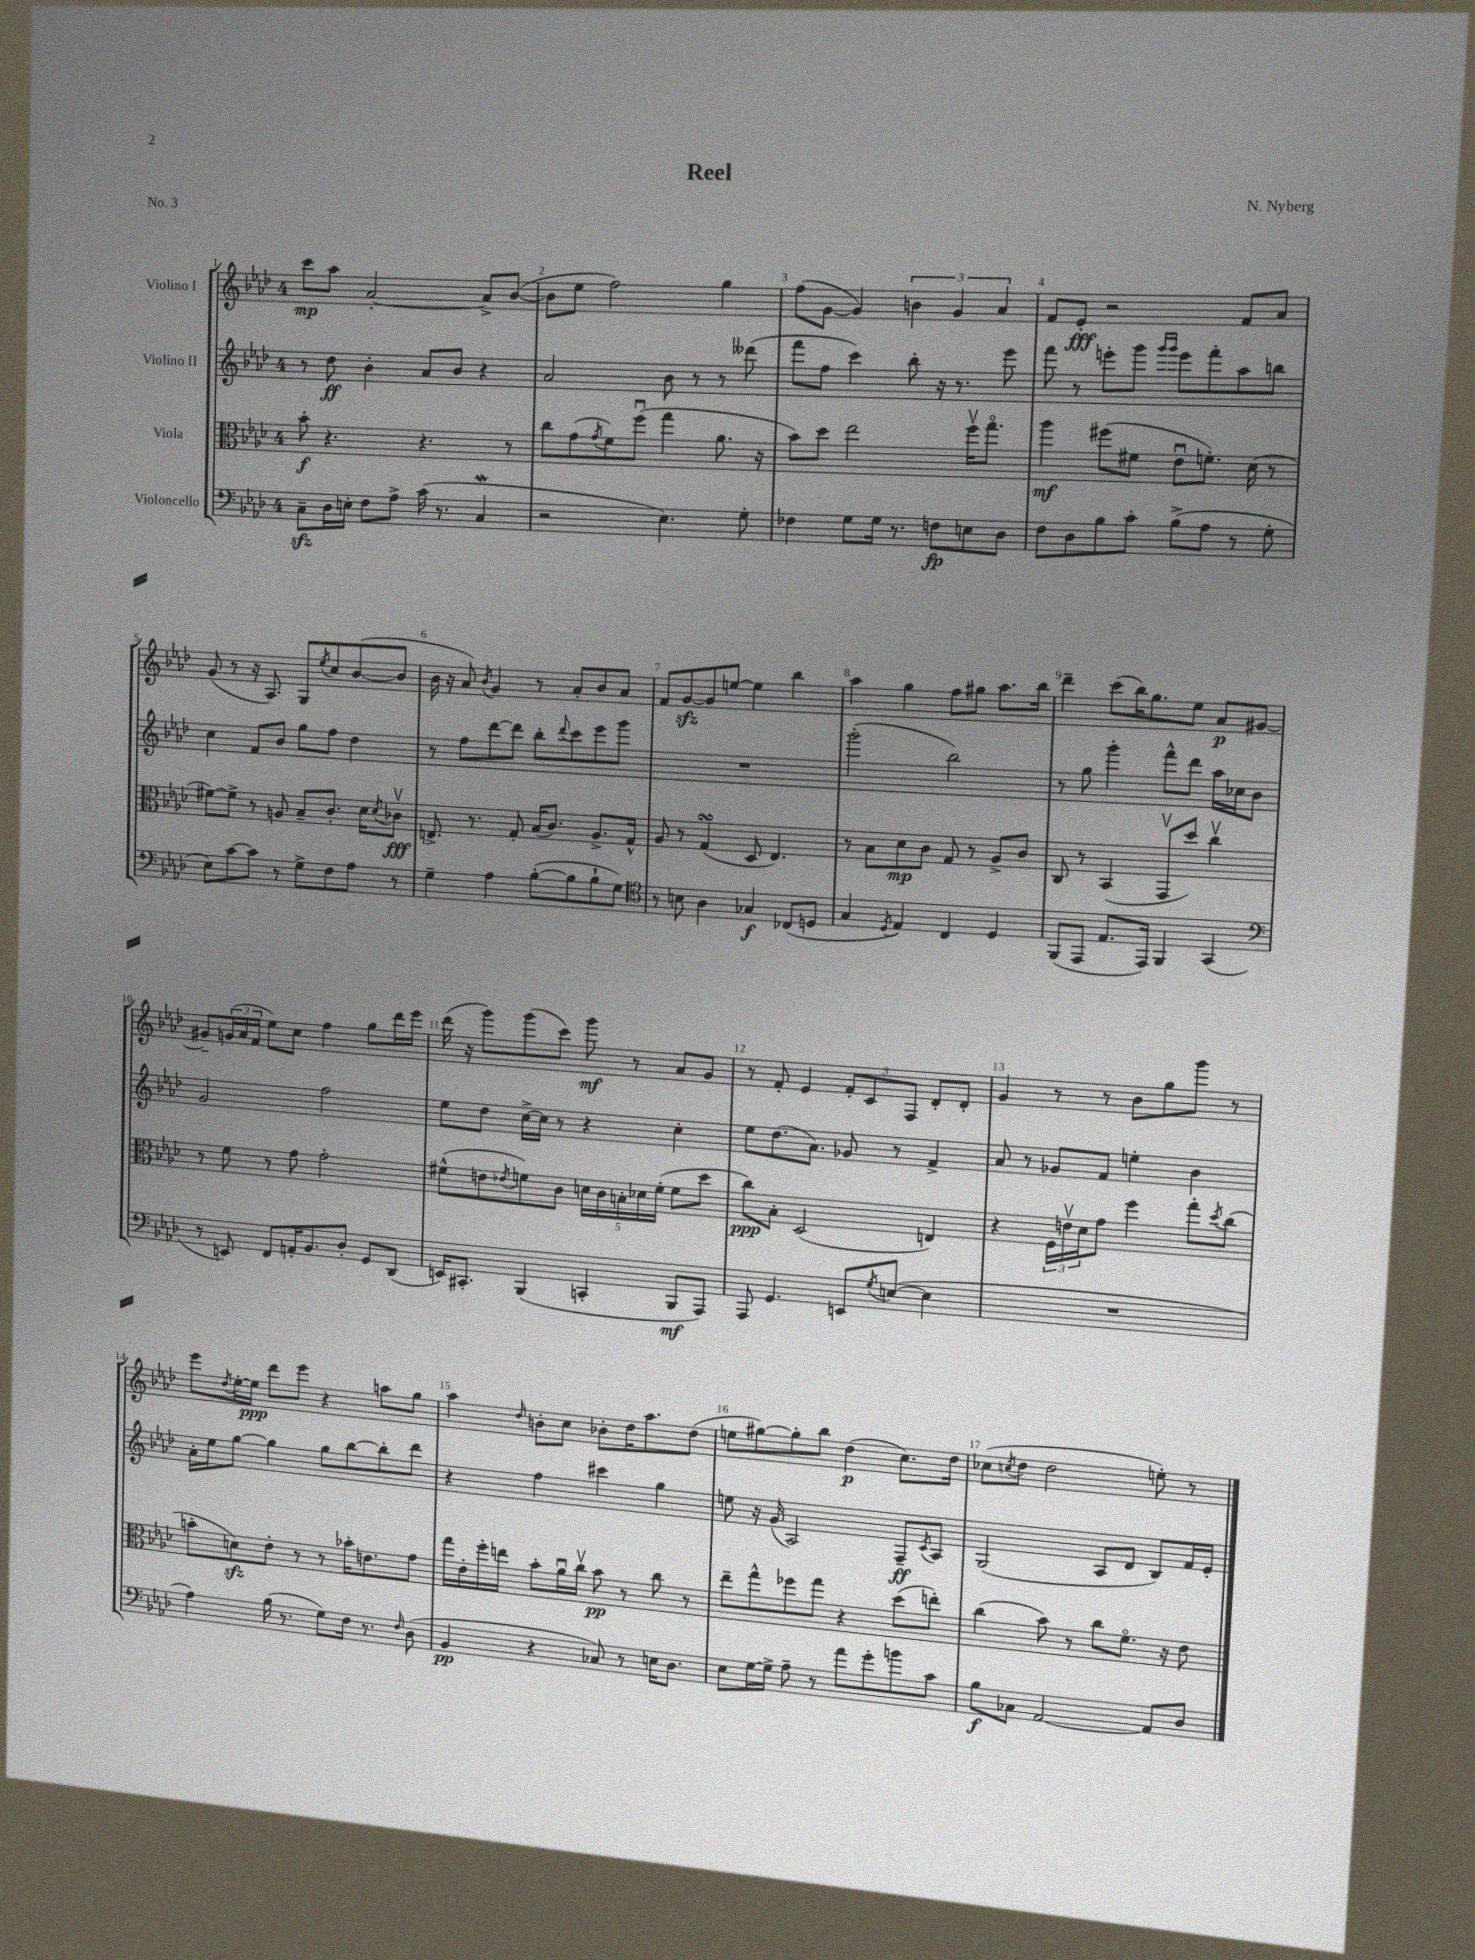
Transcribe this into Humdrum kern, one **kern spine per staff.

**kern	**dynam	**kern	**dynam	**kern	**dynam	**kern	**dynam
*part4	*part4	*part3	*part3	*part2	*part2	*part1	*part1
*staff4	*staff4	*staff3	*staff3	*staff2	*staff2	*staff1	*staff1
*I"Violoncello	*	*I"Viola	*	*I"Violino II	*	*I"Violino I	*
*clefF4	*	*clefC3	*	*clefG2	*	*clefG2	*
*k[b-e-a-d-]	*	*k[b-e-a-d-]	*	*k[b-e-a-d-]	*	*k[b-e-a-d-]	*
*M4/4	*	*M4/4	*	*M4/4	*	*M4/4	*
=1	=1	=1	=1	=1	=1	=1	=1
8Czz~\L	.	8b-'\	f	8r	.	8ccc\L	mp
16D-\L	.	4.r	.	8dd-\	ff	8aa-\J	.
16En'\JJ	.	.	.	.	.	.	.
8F\L	.	.	.	4b-'\	.	[2a-'/	.
8A-^\J	.	.	.	.	.	.	.
(16c\	.	4.r	.	8a-/L	.	.	.
8.r	.	.	.	.	.	.	.
.	.	.	.	8b-/J	.	.	.
4CW/	.	.	.	4r	.	8a-^/L]	.
.	.	8r	.	.	.	([8b-/J	.
=2	=2	=2	=2	=2	=2	=2	=2
2r	.	8cc\L	.	2a-/	.	8b-\L]	.
.	.	(8g\	.	.	.	8ee-\J	.
.	.	8qg/	.	.	.	.	.
.	.	8f\)	.	.	.	2ff\)	.
.	.	(8ffu\J	.	.	.	.	.
4.E-\)	.	4gg\	.	8b-\	.	.	.
.	.	.	.	8r	.	.	.
.	.	8.a-\	.	8r	.	4gg\	.
8G'\	.	.	.	(8ddd--X\	.	.	.
.	.	16r	.	.	.	.	.
=3	=3	=3	=3	=3	=3	=3	=3
4F-X\	.	8b-\L)	.	8fff\L	.	(8ff\L	.
.	.	8dd-\J	.	8ff\J	.	[8g\J	.
8G\L	.	2ee-\	.	4ccc\)	.	4g/])	.
16G\Jk	.	.	.	.	.	.	.
8.r	.	.	.	.	.	.	.
.	.	.	.	8bb-'\	.	6bn\	.
8Fn\L	fp	.	.	16r	.	.	.
.	.	.	.	.	.	6g/	.
.	.	.	.	8.r	.	.	.
8En\	.	16ffv\KL	.	.	.	.	.
.	.	8.gg\J	.	.	.	.	.
.	.	.	.	.	.	6a-/	.
8D-\J	.	.	.	8eee-\	.	.	.
=4	=4	=4	=4	=4	=4	=4	=4
8F\L	.	4aa-\	mf	8fff\	.	8f/L	.
8D-\	.	.	.	8r	.	8e-'/J	fff
8B-\	.	(8ff#X\L	.	8eeen'\L	.	2r	.
8c'\J	.	8f#X\J	.	8ggg\J	.	.	.
.	.	.	.	16qqggg/LL	.	.	.
.	.	.	.	16qqggg/JJ	.	.	.
(8B-^\L	.	8e-u\L	.	8eee\L	.	.	.
8A-\J	.	8.fn'\J)	.	8fff'\	.	.	.
8r	.	.	.	8aa-\	.	8f/L	.
.	.	(16d-\	.	.	.	.	.
8G'\	.	8r	.	8bbn\J	.	8a-/J	.
!!LO:LB:g=z
=5	=5	=5	=5	=5	=5	=5	=5
8E-\L)	.	[8f#X\L)	.	4cc\	.	(8g/	.
[8c\	.	8f#^\J]	.	.	.	8r	.
8c\J]	.	8r	.	8f/L	.	16r	.
.	.	.	.	.	.	8.A-/)	.
8r	.	8An/	.	8b-/J	.	.	.
8G^\L	.	8B-~/L	.	8gg\L	.	8G/L	.
.	.	.	.	.	.	8qee-/	.
8F\	.	8.c'/J	.	8ff\J	.	8cc/	.
8A-\J	.	.	.	4dd-\	.	([8b-/	.
.	.	16d-\KL	.	.	.	.	.
.	.	8qd-/	.	.	.	.	.
8r	.	8c-Xv\J	fff	.	.	8b-/J]	.
=6	=6	=6	=6	=6	=6	=6	=6
4G~\	.	8.En^/	.	8r	.	16b-\	.
.	.	.	.	.	.	16r	.
.	.	.	.	8ff\L	.	8a-/)	.
.	.	8.r	.	.	.	.	.
.	.	.	.	.	.	8qb-/	.
4A-\	.	.	.	[8ddd-\	.	4g/	.
.	.	8G'/	.	8ddd-\J]	.	.	.
([8B-'\L	.	(16B-/KL	.	8bb-'\L	.	8r	.
.	.	8.c/J)	.	.	.	.	.
.	.	.	.	8qqddd-/	.	.	.
8B-\]	.	.	.	8ccc\	.	8a-'/L	.
8B-`\	.	8.A-^/L	.	8eee-\	.	8b-/	.
8G\J)	.	.	.	8ggg\J	.	8a-/J	.
.	.	16G^^/Jk	.	.	.	.	.
=7	=7	=7	=7	=7	=7	=7	=7
*clefC4	*	*	*	*	*	*	*
8r	.	8A-/	.	1r	.	8f/L	.
8Bn\	.	8r	.	.	.	[8gzz/	.
4A-\	.	(4GsSsS/	.	.	.	8g/]	.
.	.	.	.	.	.	[8een/J	.
4G-X/	f	8D-/	.	.	.	4ee\]	.
.	.	4.E-/)	.	.	.	.	.
(8C-X/L	.	.	.	.	.	4bb-\	.
8Dn/J	.	.	.	.	.	.	.
=8	=8	=8	=8	=8	=8	=8	=8
4G/	.	8r	.	(2ggg'\	.	4aa-\	.
.	.	8B-\L	.	.	.	.	.
8qD-/	.	.	.	.	.	.	.
4E-/)	.	8d-\	mp	.	.	4gg\	.
.	.	8c\J	.	.	.	.	.
4C/	.	8G/	.	2bb-\)	.	8ff\L	.
.	.	8r	.	.	.	8gg#X\J	.
4D-/	.	8A-^/L	.	.	.	8.aa-\L	.
.	.	8c/J	.	.	.	.	.
.	.	.	.	.	.	16bb-\Jk	.
=9	=9	=9	=9	=9	=9	=9	=9
(8FF/L	.	8C/	.	8r	.	4ddd-~\	.
8EE-/J	.	8r	.	8gg\	.	.	.
8.E-/L	.	(4BB-/	.	4ggg'\	.	(8ccc\L	.
.	.	.	.	.	.	16bb-\K)	.
16EE-/Jk)	.	.	.	.	.	8.gg\	.
4FF/	.	8GGv/L	.	8fff^^\L	.	.	.
.	.	8dd-/J)	.	8ddd-\J	.	8ee-\J	.
(4GG/	.	4ccv\	.	16aa-\LL	.	8a-/L	p
.	.	.	.	16cc-X\J	.	.	.
.	.	.	.	8b-\J	.	[8g#X/J	.
!!LO:LB:g=z
=10	=10	=10	=10	=10	=10	=10	=10
*clefF4	*	*	*	*	*	*	*
8r	.	8r	.	2g/	.	8g#X~/L]	.
8EEn/)	.	8f\	.	.	.	(24gn/L	.
.	.	.	.	.	.	24a-/	.
.	.	.	.	.	.	24f/JJ	.
8FF/L	.	8r	.	.	.	8ee-\L)	.
16AAn'/K	.	8g\	.	.	.	8cc\J	.
8.BB-/	.	.	.	.	.	.	.
.	.	2g'\	.	2ff\	.	4ff\	.
8D-'/J	.	.	.	.	.	.	.
8GG/L	.	.	.	.	.	8gg\L	.
(8DD-/J	.	.	.	.	.	16ddd-\L	.
.	.	.	.	.	.	16eee-\JJ	.
=11	=11	=11	=11	=11	=11	=11	=11
16EEn/KL)	.	(8f#X^^\L	.	8ee-\L	.	(16ddd-\	.
8.CC#X'/J	.	.	.	.	.	16r	.
.	.	8en\	.	8dd-\J	.	8ggg\L)	.
.	.	8qe-X/	.	.	.	.	.
(4BBB-/	.	8fn\)	.	[16cc^\LL	.	(8ggg\	.
.	.	.	.	16cc\JJ]	.	.	.
.	.	8c\J	.	8r	.	8ccc\J)	.
4CCn'/	.	20dn\LL	.	4r	.	8ggg\	mf
.	.	20c\	.	.	.	.	.
.	.	20Bn'\	.	.	.	.	.
.	.	.	.	.	.	8r	.
.	.	20d-X\	.	.	.	.	.
.	.	(20f'\JJ	.	.	.	.	.
8BBB-/L	mf	8f\L	.	4cc'\	.	8a-/L	.
8AAA-/J)	.	8dd-\J	.	.	.	8g/J	.
=12	=12	=12	=12	=12	=12	=12	=12
8AAA-/	.	8cc\L)	ppp	8ee-\L	.	8r	.
4.GG/	.	8B-'\J	.	(8.dd-\	.	8f'/	.
.	.	(2D-/	.	.	.	4e-/	.
.	.	.	.	8.a-\J)	.	.	.
8EEn/L	.	.	.	8g-X/	.	12f'/L	.
.	.	.	.	.	.	12c/	.
8qG/	.	.	.	.	.	.	.
([8En/J	.	.	.	8r	.	.	.
.	.	.	.	.	.	12F/J	.
4E\]	.	4En/)	.	4f^/	.	8d-'/L	.
.	.	.	.	.	.	8d-'/J	.
=13	=13	=13	=13	=13	=13	=13	=13
1r	.	4r	.	8a-/	.	4g/	.
.	.	.	.	8r	.	.	.
.	.	24F\LL	.	8g-X/L	.	8r	.
.	.	24env\	.	.	.	.	.
.	.	24d-\J	.	.	.	.	.
.	.	8g\J	.	8f/J	.	8r	.
.	.	4ff\	.	4een'\	.	8b-\L	.
.	.	.	.	.	.	8gg\	.
.	.	8gg'\L	.	4b-\	.	8ggg\J	.
.	.	8qdd-/	.	.	.	.	.
.	.	(8cc\J	.	.	.	8r	.
!!LO:LB:g=z
=14	=14	=14	=14	=14	=14	=14	=14
4A-\)	.	8bn'\L	.	16a-'\LL	.	8eee-\L	.
.	.	.	.	16ee-\J	.	.	.
.	.	.	.	.	.	8qdd-/	.
.	.	8dnzz\)	.	[8gg\J	.	[16ee-'\L	.
.	.	.	.	.	.	16ee-\JJ]	ppp
(16B-\	.	8e-'\J	.	4gg\]	.	8ddd-\L	.
8.r	.	.	.	.	.	.	.
.	.	8r	.	.	.	8eee-\J	.
8G\L)	.	8r	.	8gg\L	.	4r	.
16F\Jk	.	16b-X'\KL	.	[8bb-\	.	.	.
8.r	.	8.en\	.	.	.	.	.
.	.	.	.	8bb-'\]	.	8aan\L	.
16qqF/	.	.	.	.	.	.	.
(8D-\	.	8g\J	.	8ddd-\J	.	8gg\J	.
=15	=15	=15	=15	=15	=15	=15	=15
4BB-/	pp	16gg\LL	.	4r	.	4aa-\	.
.	.	16e-'\	.	.	.	.	.
.	.	16ff'\	.	.	.	.	.
.	.	16een\JJ	.	.	.	.	.
.	.	.	.	.	.	16qqdd-/	.
4r	.	8b-'\L	.	4ff\	.	8bn'\L	.
.	.	16a-u\L	.	.	.	8cc\J	.
.	.	16ccv\JJ	.	.	.	.	.
8C-X/)	.	8b-\	pp	4ccc#X\	.	8b-X'\L	.
8r	.	8r	.	.	.	16dd-\K	.
.	.	.	.	.	.	8.aa-\	.
16En\KL	.	8cc\	.	4gg\	.	.	.
8.D-\J	.	.	.	.	.	.	.
.	.	8r	.	.	.	(8dd-\J	.
=16	=16	=16	=16	=16	=16	=16	=16
8E-\L	.	8ee-~\L	.	8een\	.	8een\L	.
[16G\L	.	8gg^^\	.	16r	.	[8gg#X\)	.
16G^\JJ]	.	.	.	(16g/	.	.	.
8A-~\	.	8ff-X\	.	2A-/)	.	8gg#'\]	.
8r	.	8gg\J	.	.	.	8bb-\J	.
8a-\L	.	4r	.	.	.	(4dd-\	p
8g'\	.	.	.	.	.	.	.
8bn\	.	(8dd-\L	.	8F~/L	ff	8.cc\L)	.
.	.	.	.	8qc/	.	.	.
8c\J	.	8een'\J)	.	8A-/J	.	.	.
.	.	.	.	.	.	16dd-\Jk	.
=17	=17	=17	=17	=17	=17	=17	=17
8B-\L	f	(4cc\	.	(2G/	.	(8cc-X\L	.
.	.	.	.	.	.	8qccn/	.
8C-X\J	.	.	.	.	.	8dd-\J	.
[2AA-/	.	8b-\)	.	.	.	2dd-\	.
.	.	8r	.	.	.	.	.
.	.	8cc\L	.	8A-/L	.	.	.
.	.	8.f\J	.	8d-/J	.	.	.
8AA-/L]	.	.	.	8B-/L)	.	8een'\)	.
.	.	16r	.	.	.	.	.
8D-/J	.	8e-\	.	16f/L	.	8r	.
.	.	.	.	16e-'/JJ	.	.	.
==	==	==	==	==	==	==	==
*-	*-	*-	*-	*-	*-	*-	*-
